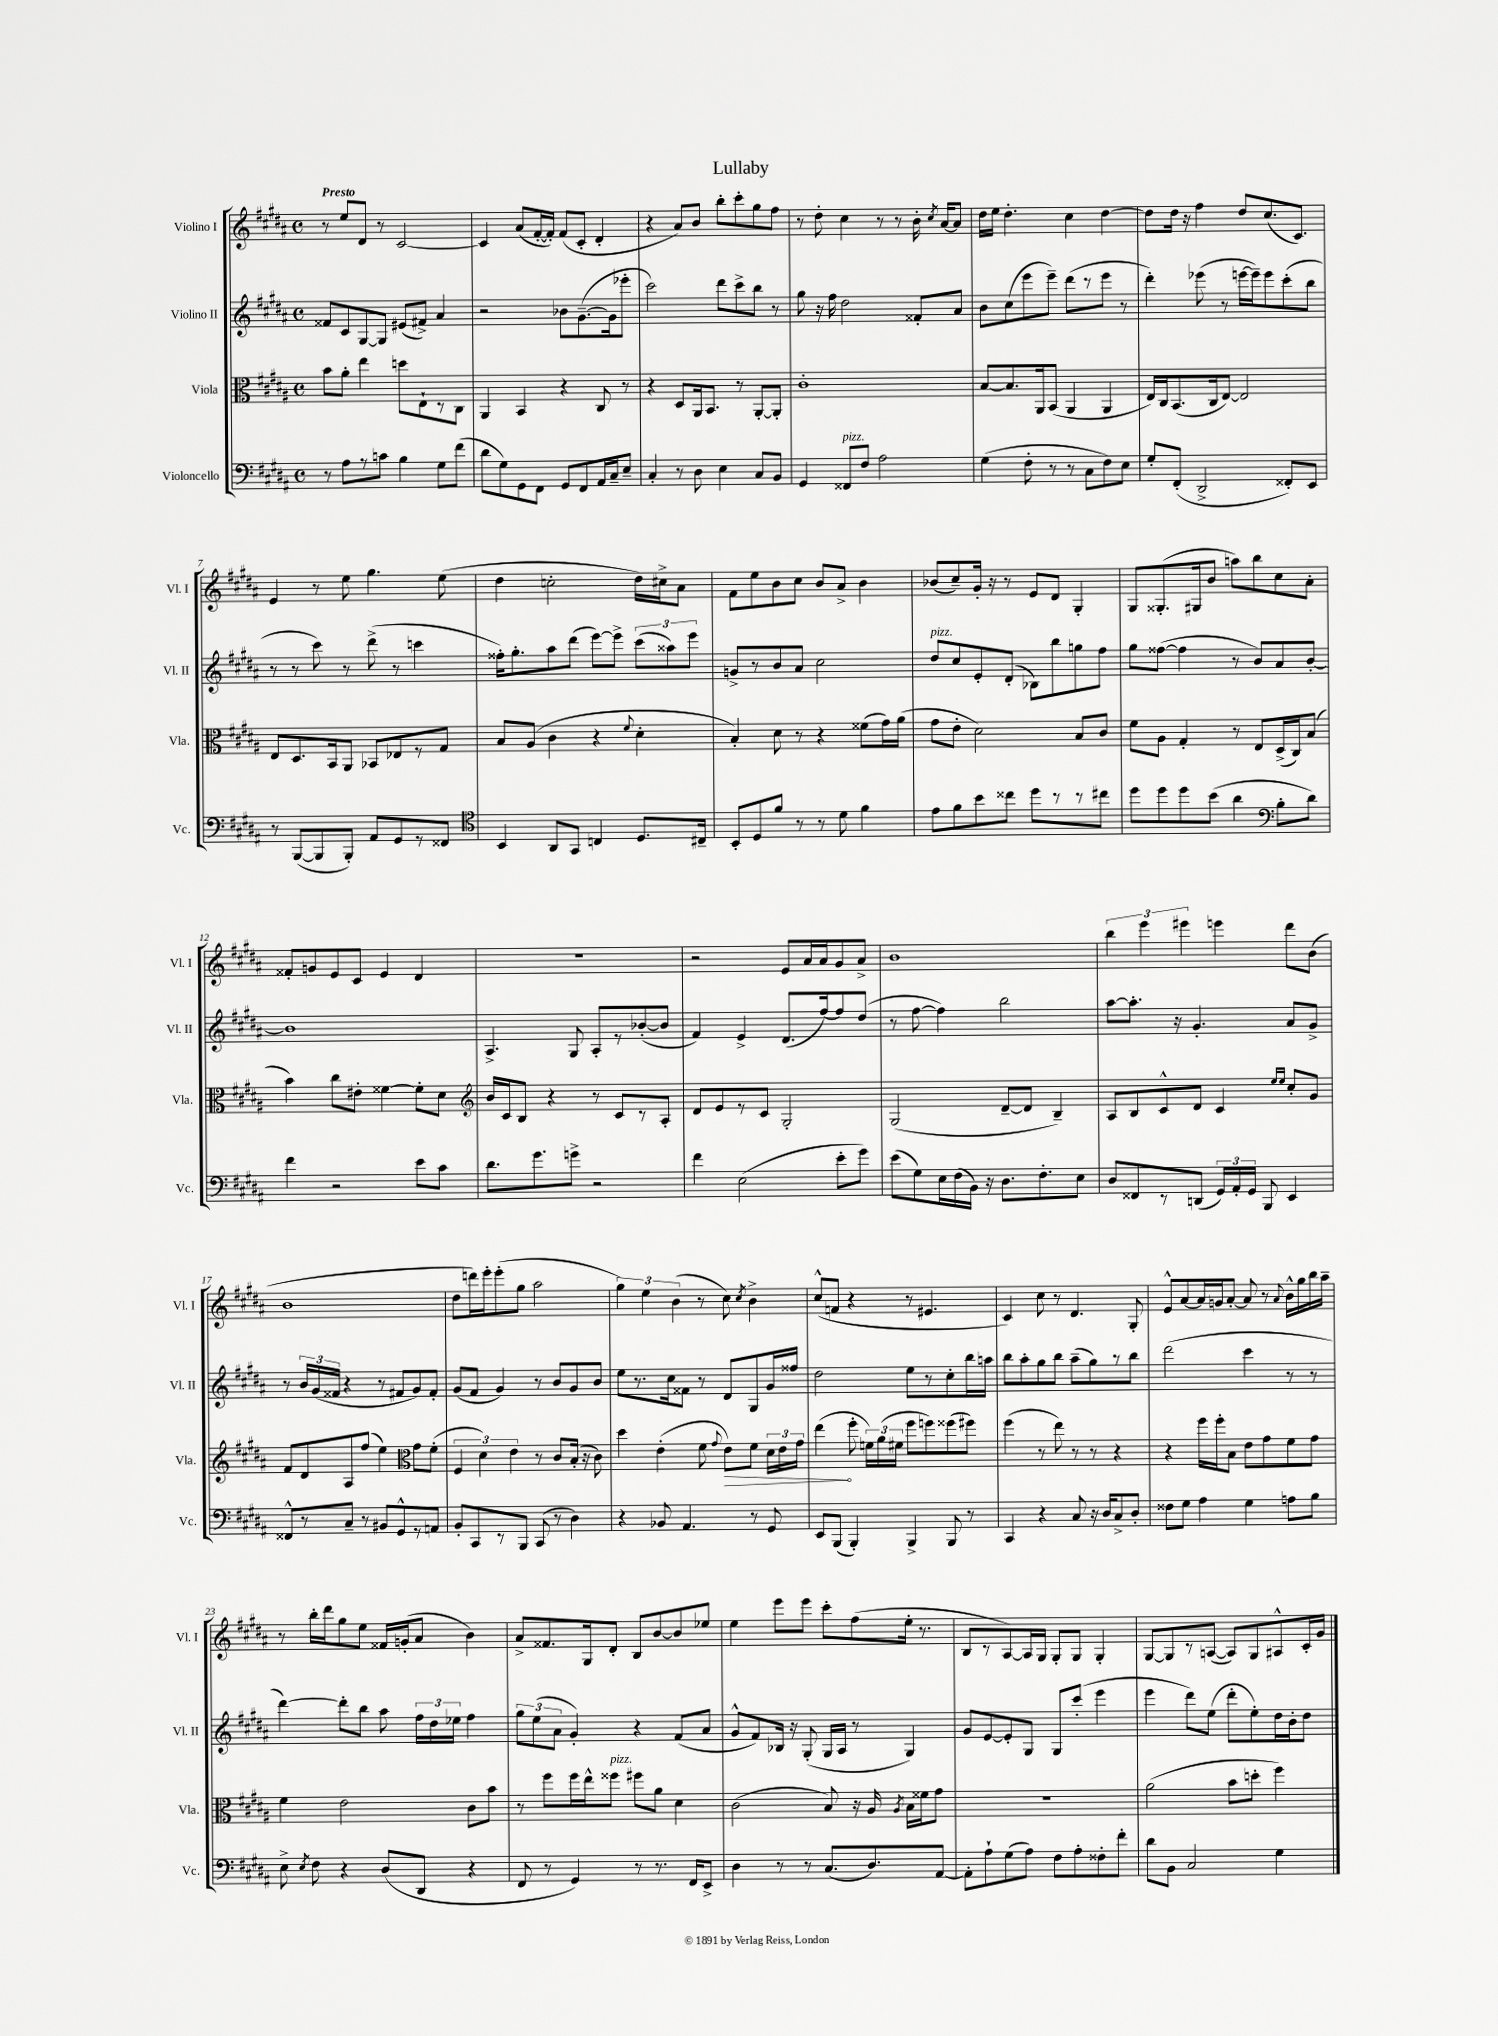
\header { title = "Lullaby" }
<<
\new StaffGroup <<
\new Staff = "s0" \with { instrumentName = "Violino I" shortInstrumentName = "Vl. I" } {
    \clef treble \key b \major \defaultTimeSignature \time 4/4 \tempo "Presto"
    \autoBeamOff r8 e''8[ dis'8] r8 cis'2~ |
    cis'4 ais'8[( fis'16~-. fis'16]-.) fis'8[( cis'8]-. dis'4-. |
    r4 ais'8[) b'8] b''8[-. cis'''8-. gis''8 fis''8] |
    r8 dis''8-. cis''4 r8 r8 b'16-. \acciaccatura { cis''8 } ais'16[~ ais'8] |
    dis''16[ e''16] dis''4.-. cis''4 dis''4~ |
    dis''8[ dis''16] r16 fis''4 dis''8[ cis''8.( cis'8.]) |
    e'4 r8 e''8 gis''4. e''8( |
    dis''4 c''2-. dis''16[) cis''16-> ais'8] |
    fis'8[ e''8 b'8 cis''8] b'8[ ais'8]-> b'4 |
    bes'8[( cis''8--) gis'16]-. r16 r8 e'8[ dis'8] gis4-. |
    gis8[ gisis8.-.( gis16 b'8] a''8[) b''8 cis''8 ais'8]-. |
    fisis'8[-. g'8 e'8 cis'8] e'4 dis'4 |
    r1 |
    r2 e'8[ ais'16 ais'16 gis'8 ais'8]-> |
    b'1 |
    \tuplet 3/2 { b''4 e'''4 eis'''4 } e'''4 dis'''8[ b'8]( |
    b'1 |
    dis''8[ d'''16) e'''16-. e'''8-.( gis''8] ais''2 |
    \tuplet 3/2 { gis''4) e''4 b'4( } r8 cis''8) \acciaccatura { cis''8 } b'4-> |
    cis''8[-^( f'8] r4 r8 eis'4. |
    cis'4) cis''8 r8 dis'4. gis8-. |
    e'8[-^ ais'8~ ais'16 g'16 ais'8]~-. ais'8 r8 \appoggiatura { ais'8 } b'16[-^ gis''16 b''16 ais''16]-- |
    r8 b''16[-. dis'''16 gis''8 e''8] fisis'16[ g'16-.( ais'8] b'4) |
    ais'8[-> fisis'8. gis16 dis'8]-. b8[ b'8~ b'8 ees''8] |
    e''4 e'''8[ e'''8] cis'''8[-. fis''8( e''16]-. r8. |
    b8[ r8 ais8~) ais16 gis16] gis8[-. gis8] gis4-. |
    gis8[~ gis8 r8 a8]~( a8[) gis8 ais8-^ cis'16-. gis'16] \bar "|." |
}
\new Staff = "s1" \with { instrumentName = "Violino II" shortInstrumentName = "Vl. II" } {
    \clef treble \key b \major \defaultTimeSignature \time 4/4
    \autoBeamOff fisis'8[ cis'8 gis8~ gis8] eis'8[( fis'8]->) ais'4 |
    r2 bes'8[ gis'8.~--( gis'16 ees'''8]-. |
    cis'''2) dis'''8[ cis'''8-> b''8] r8 |
    gis''8 r16 fis''16 dis''2 fisis'8[-. ais'8] |
    b'8[ cis''8( e'''8 e'''8]--) dis'''8[( r8 e'''8] r8 |
    dis'''4-.) ees'''8( r8 e'''16[~ e'''16--) e'''8 cis'''8-.( b''8] |
    r8 r8 cis'''8) r8 dis'''8->( r8 c'''4 |
    fisis''16[-.) gis''8.-. ais''8 dis'''8]( e'''8[~) e'''8]-> \tuplet 3/2 { cis'''8[( aisis''8) e'''8] } |
    g'8[-> r8 b'8 ais'8] cis''2 |
    dis''8[^\markup { \italic "pizz." } cis''8 e'8-. dis'8]-.( bes8[) b''8 g''8 fis''8] |
    gis''8[ fisis''8]~( fisis''4 r8 b'8[) ais'8 b'8]~-. |
    b'1 |
    ais4.-> gis8 ais8[-. r8 bes'8~-.( bes'8] |
    fis'4) e'4-> dis'8.[( fis''16~) fis''8 dis''8]( |
    r8 fis''8~ fis''4) b''2 |
    ais''8[~ ais''8.]-. r16 gis'4.-. ais'8[ gis'8]-> |
    r8 \tuplet 3/2 { b'16[ gis'16( fisis'16] } r4 r8 fis'8[ gis'8) fis'8]-. |
    gis'8[( fis'8] gis'4) r8 b'8[ gis'8 b'8] |
    e''8[ r8. cis''16 fisis'8] r8 dis'8[ gis8 gis'16 fisis''16] |
    dis''2 e''8[ r8 cis''8-. b''16 a''16] |
    b''8[ ais''8-. gis''8 b''8] ais''8[--( gis''8) r8 b''8] |
    dis'''2( cis'''4 r8 r8 |
    dis'''4~) dis'''8[-. b''8] ais''8 \tuplet 3/2 { fis''16[ dis''16 ees''16] } fis''4 |
    \tuplet 3/2 { gis''8[ e''8( ais'8] } gis'4-.) r4 fis'8[( ais'8] |
    gis'8[-^ fis'8) bes16] r16 gis8-.( gis16[ ais16] r8 gis4) |
    gis'8[ e'8~ e'8-. gis8] gis8[ cis'''8]-.( e'''4 |
    e'''4 dis'''8[) e''8]( dis'''8[-. e''8-.) dis''16 b'16-. dis''8] \bar "|." |
}
\new Staff = "s2" \with { instrumentName = "Viola" shortInstrumentName = "Vla." } {
    \clef alto \key b \major \defaultTimeSignature \time 4/4
    \autoBeamOff b'8[ ais'8]-. e''4 d''8[ e8-! r8 cis8] |
    ais,4 b,4 r4 cis8 r8 |
    r4 dis8[ ais,16 b,8.] r8 ais,8[~-. ais,8]-. |
    cis'1-. |
    b8[~ b8. ais,16 b,8]( ais,4 ais,4 |
    e16[) cis16 b,8.( cis16 e8]~) e2 |
    e8[ dis8. b,16 ais,8] bes,8[ ees8 r8 gis8] |
    b8[ ais8]( cis'4 r4 \appoggiatura { fis'8 } dis'4-. |
    b4-.) dis'8 r8 r4 fisis'8[( gis'16) ais'16]( |
    gis'8[ e'8]-. dis'2) b8[ cis'8] |
    fis'8[ ais8] gis4-. r8 e8[ dis16->( cis16) b8]( |
    b'4) cis''8[ eis'8]-. fisis'4~ fisis'8[-. dis'8] |
    \clef treble b'16[ cis'16 b8] r4 r8 cis'8[ r8 ais8]-. |
    dis'8[ e'8 r8 cis'8] gis2-. |
    gis2( dis'8[~-- dis'8] b4--) |
    ais8[ b8 cis'8-^ dis'8] cis'4 \grace { e''16[ e''16] } cis''8[-. gis'8] |
    fis'8[ dis'8 ais8 fis''8]( e''4) \clef alto gis'8[ fis'8]-.( |
    \tuplet 3/2 { fis4 dis'4) e'4 } r8 cis'8[ b16]-.( r16 cis'8) |
    dis''4 e'4-.( fis'8 \appoggiatura { gis'8 } \once \override Hairpin.circled-tip = ##t e'8[\>) fis'8] \tuplet 3/2 { dis'16[ e'16 gis'16] } |
    e''4\!( fis''8-. \tuplet 3/2 { f'16[) ais'16( fis'16] } fis''8[ f''8) fisis''8( fis''8]) |
    fis''4( r8 e''8) r8 r8 r4 |
    r4 fis''16[ fis''16-. b8] e'8[ gis'8 fis'8 gis'8] |
    fis'4 e'2 cis'8[ b'8] |
    r8 fis''8[ fis''16 e''16-^ fisis''8]^\markup { \italic "pizz." } fis''8[ ais'8] dis'4 |
    cis'2( b8) r16 ais16 \acciaccatura { ais8 } b16[ fisis'16 gis'8] |
    R1 |
    ais'2( b'8[ d''8]-. fis''4) \bar "|." |
}
\new Staff = "s3" \with { instrumentName = "Violoncello" shortInstrumentName = "Vc." } {
    \clef bass \key b \major \defaultTimeSignature \time 4/4
    \autoBeamOff r8 ais8[ r8 c'8] b4 gis8[ fis'8]( |
    dis'8[ gis8) gis,8 fis,8] gis,8[ fis,8 ais,16 cis16-- e8]-- |
    cis4-. r8 dis8 e4 cis8[ b,8] |
    gis,4 fisis,8[^\markup { \italic "pizz." } fis8] ais2 |
    gis4( fis8-. r8 r8 cis8[ fis8) e8] |
    gis8[-. fis,8]-.( dis,2-> fisis,8[-.) e,8] |
    r8 b,,8[~( b,,8 b,,8]-.) ais,8[ gis,8 r8 fisis,8] |
    \clef tenor b,4 ais,8[ gis,8] c4 dis8.[ cis16]-- |
    b,8[-. dis8 fis'8] r8 r8 dis'8 fis'4 |
    e'8[ fis'8 b'8 cisis''8] dis''8[ r8 r8 cis''8] |
    dis''8[ dis''8 dis''8 b'8]( ais'4 \clef bass b8[-. dis'8]) |
    fis'4 r2 e'8[ cis'8] |
    dis'8.[ gis'8. g'8]-> r2 |
    fis'4 e2( e'8[-. gis'8]) |
    e'8[( gis8) e16 fis16( b,16]) r16 dis8.[ fis8.-. e8] |
    dis8[ fisis,8 r8 d,8]( \tuplet 3/2 { gis,16[) ais,16-. gis,16] } b,,8 e,4 |
    fisis,8[-^ r8 cis8]-- r8 bis,8[ gis,8-^ r8 a,8] |
    b,8[-. cis,8 r8 b,,8] cis,8( r8 dis4) |
    r4 bes,8 ais,4. r8 gis,8 |
    e,8[ b,,8]( b,,4-.) b,,4-> b,,8 r8 |
    cis,4 r4 cis8 r16 dis16[ cis8-> dis8]-. |
    fisis8[ gis8] ais4 gis4 a8[ b8] |
    e8-> \acciaccatura { e8 } fis8 r4 dis8[( dis,8] r4 |
    fis,8 r8 gis,4) r8 r8. fis,16[ e,8]-> |
    dis4 r8 r8 cis8.[( dis8.) ais,8]~ |
    ais,8[-. ais8-! gis8( ais8]) fis8[ ais8-. fisis8-. fis'8]-. |
    dis'8[ b,8] cis2 gis4 \bar "|." |
}
>>
>>
